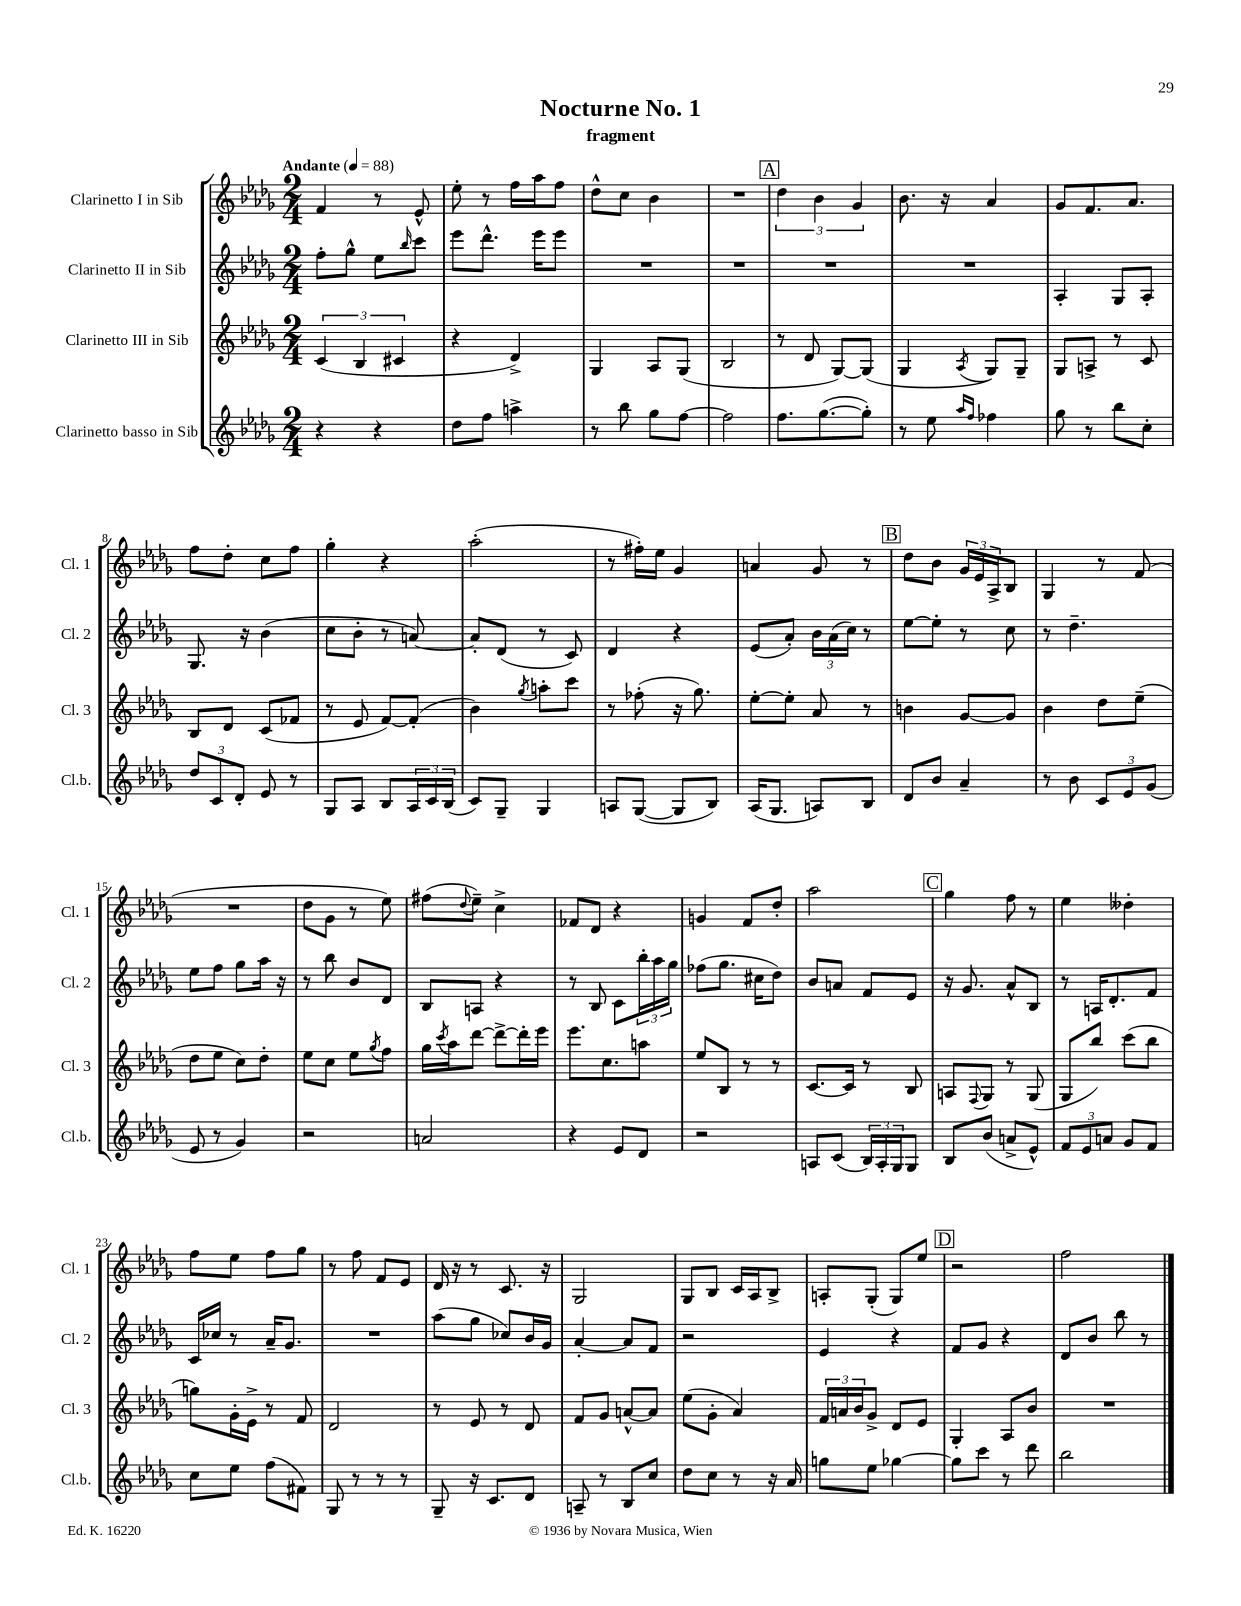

**kern	**kern	**kern	**kern
*staff4	*staff3	*staff2	*staff1
*clefG2	*clefG2	*clefG2	*clefG2
*k[b-e-a-d-g-]	*k[b-e-a-d-g-]	*k[b-e-a-d-g-]	*k[b-e-a-d-g-]
*M2/4	*M2/4	*M2/4	*M2/4
*MM88	*MM88	*MM88	*MM88
4r	(6c/	8ff'\L	4f/
.	.	8gg-^^\J	.
.	6B-/	.	.
4r	.	8ee-\L	8r
.	6c#/	.	.
.	.	16qqbb-/	.
.	.	8ccc\J	8e-^^/
=	=	=	=
8dd-\L	4r	8eee-\L	8ee-'\
8ff\J	.	8.ddd-^^\J	8r
4aa^\	4d-^/)	.	16ff\LL
.	.	16eee-\LK	16aa-\J
.	.	8eee-\J	8ff\J
=	=	=	=
8r	4G-/	2r	8dd-^^\L
8bb-\	.	.	8cc\J
8gg-\L	8A-/L	.	4b-\
[8ff\J	(8G-/J	.	.
=	=	=	=
2ff\]	2B-/	2r	2r
=	=	=	=
8.ff\L	8r	2r	6dd-\
.	8d-/	.	.
.	.	.	6b-\
([8.gg-\	.	.	.
.	[8G-/L)	.	.
.	.	.	6g-/
8gg-'\]J)	(8G-/]J	.	.
=	=	=	=
8r	4G-/	2r	8.b-\
8ee-\	.	.	.
.	.	.	16r
16qqaa-/LL	.	.	.
16qqff/JJ	8qA-/	.	.
4ff-\	8G-/L)	.	4a-/
.	8G-~/J	.	.
=	=	=	=
8gg-\	8G-/L	4A-'/	8g-/L
8r	8A^/J	.	8.f/
8bb-\L	8r	8G-/L	.
.	.	.	8.a-/J
8cc'\J	8c/	8A-'/J	.
=	=	=	=
12dd-/L	8B-/L	8.G-/	8ff\L
12c/	.	.	.
.	8d-/J	.	8dd-'\J
12d-'/J	.	.	.
.	.	16r	.
8e-/	(8c/L	(4b-\	8cc\L
8r	8f-/J	.	8ff\J
=	=	=	=
8G-/L	8r	8cc\L	4gg-'\
8A-/J	8e-/	8b-'\J	.
8B-/L	[8f/L)	8r	4r
24A-/L	(8f'/]J	[8a/)	.
24c/	.	.	.
(24B-/JJ	.	.	.
=	=	=	=
8c/L)	4b-\)	8a'/]L	(2aa-'\
8G-~/J	.	(8d-/J	.
.	8qgg-/	.	.
4G-/	8aa'\L	8r	.
.	8ccc\J	8c/)	.
=	=	=	=
8A/L	8r	4d-/	8r
([8G-/J	(8ff-'\	.	16ff#'\LL)
.	.	.	16ee-\JJ
8G-/]L	16r	4r	4g-/
.	8.gg-\)	.	.
8B-/J)	.	.	.
=	=	=	=
(16A-/LK	[8ee-'\L	(8e-/L	4a/
8.G-/J	.	.	.
.	8ee-'\]J	8a-'/J)	.
8A/L)	8a-/	24b-\LL	8g-/
.	.	(24a-\	.
.	.	24cc\JJ)	.
8B-/J	8r	8r	8r
=	=	=	=
8d-/L	4b\	[8ee-\L	8dd-\L
8b-/J	.	8ee-'\]J	8b-\J
4a-~/	[8g-/L	8r	24g-/LL
.	.	.	24e-/
.	.	.	24A-^/J
.	8g-/]J	8cc\	8B-/J
=	=	=	=
8r	4b-\	8r	4G-/
8b-\	.	4.dd-~\	.
12c/L	8dd-\L	.	8r
12e-/	.	.	.
.	(8ee-~\J	.	(8f/
(12g-/J	.	.	.
=	=	=	=
8e-/	8dd-\L	8ee-\L	2r
8r	8ee-\J	8ff\J	.
4g-/)	8cc\L)	8gg-\L	.
.	8dd-'\J	16aa-\Jk	.
.	.	16r	.
=	=	=	=
2r	8ee-\L	8r	8dd-\L
.	8cc\J	8bb-\	8g-\J
.	8ee-\L	8b-/L	8r
.	8qgg-/	.	.
.	8ff\J	8d-/J	8ee-\)
=	=	=	=
2a/	16gg-\LL	8B-/L	(8ff#\L
.	8qccc/	.	.
.	16aa-\J	.	.
.	.	.	8qqdd-/
.	[8ddd-\J	8A/J	8ee-~\J)
.	8ddd-^\_L	4r	4cc^\
.	16ddd-'\]L	.	.
.	16eee-\JJ	.	.
=	=	=	=
4r	8.eee-\L	8r	8f-/L
.	.	8B-/	8d-/J
.	8.cc\	.	.
8e-/L	.	8c\L	4r
8d-/J	8aa\J	24bb-'\L	.
.	.	24aa-\	.
.	.	24gg-\JJ	.
=	=	=	=
2r	8ee-/L	(8ff-\L	4g/
.	8B-/J	8.gg-\J	.
.	8r	.	8f/L
.	.	16cc#\LK	.
.	8r	8dd-\J)	8dd-'/J
=	=	=	=
8A/L	[8.c/L	8b-/L	2aa-\
(8c/J	.	8a/J	.
.	16c/]Jk	.	.
24B-/LL)	8r	8f/L	.
24A'/	.	.	.
24G-/J	.	.	.
8G-/J	8B-/	8e-/J	.
=	=	=	=
8B-/L	8A/L	16r	4gg-\
.	.	8.g-/	.
.	8qqF/	.	.
(8b-/J	8G-/J	.	.
8a^/L	8r	8a-^^/L	8ff\
8e-^^/J)	(8G-/	8B-/J	8r
=	=	=	=
12f/L	8G-/L	8r	4ee-\
12e-/	.	.	.
.	8bb-/J)	16A/LK	.
12a/J	.	.	.
.	.	8.d-'/	.
8g-/L	(8ccc\L	.	4dd--'\
8f/J	8bb-\J	8f/J	.
=	=	=	=
8cc\L	8gg\L)	16c/LL	8ff\L
.	.	16cc-/JJ	.
8ee-\J	16g-'\L	8r	8ee-\J
.	16e-^\JJ	.	.
(8ff\L	8r	16a-~/LK	8ff\L
.	.	8.g-/J	.
8f#\J)	8f/	.	8gg-\J
=	=	=	=
8G-/	2d-/	2r	8r
8r	.	.	8ff\
8r	.	.	8f/L
8r	.	.	8e-/J
=	=	=	=
8G-~/	8r	(8aa-\L	16d-/
.	.	.	16r
16r	8e-/	8gg-\J	8r
8.c/L	.	.	.
.	8r	8cc-/L)	8.c/
8d-/J	8d-/	16b-/L	.
.	.	16g-/JJ	16r
=	=	=	=
8A~/	8f/L	[4a-'/	2G-/
8r	8g-/J	.	.
8B-/L	[8a^^/L	8a-/]L	.
8cc/J	8a/]J	8f/J	.
=	=	=	=
8dd-\L	(8ee-\L	2r	8G-/L
8cc\J	8g-'\J	.	8B-/J
8r	4a-/)	.	16c/LL
.	.	.	16A-/J
16r	.	.	8B-^/J
16a-/	.	.	.
=	=	=	=
8gg\L	24f/LL	4e-/	8A'/L
.	24a/	.	.
.	24b-/J	.	.
8ee-\J	8g-^/J	.	(8G-'/J
[4gg-\	8d-/L	4r	8G-/L)
.	8e-/J	.	8ee-/J
=	=	=	=
8gg-\]L	4G-'/	8f/L	2r
8ccc\J	.	8g-/J	.
8r	8A-/L	4r	.
8ddd-\	8b-/J	.	.
=	=	=	=
2bb-\	2r	8d-/L	2ff\
.	.	8b-/J	.
.	.	8bb-\	.
.	.	8r	.
==	==	==	==
*-	*-	*-	*-
